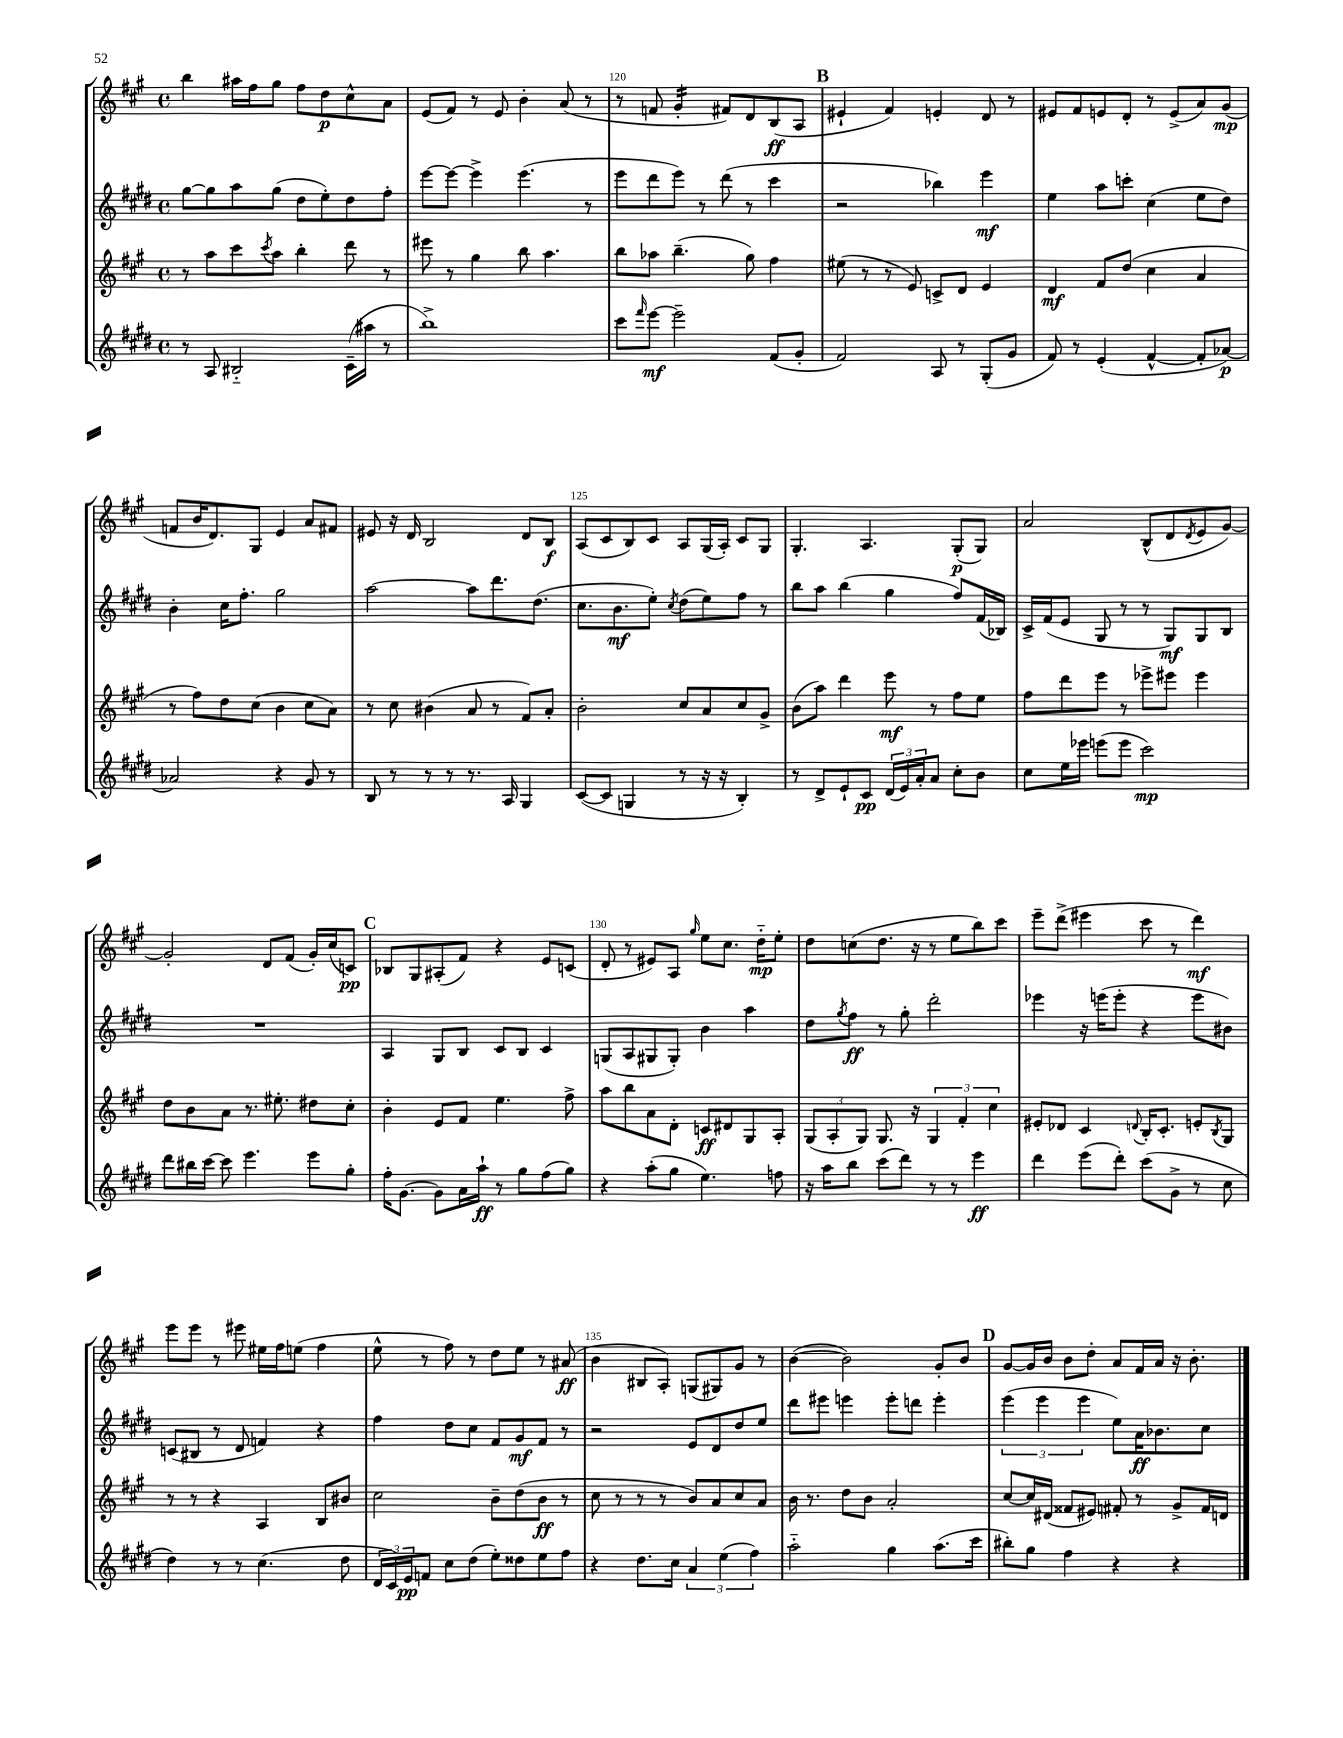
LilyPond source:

<<
\new StaffGroup <<
\new Staff = "s0" {
    \clef treble \key a \major \defaultTimeSignature \time 4/4
    b''4 ais''16 fis''16 gis''8 fis''8 d''8\p cis''8-^ a'8 |
    e'8( fis'8) r8 e'8 b'4-. a'8( r8 |
    r8 f'8 gis'4:16-. fis'8) d'8 b8\ff( a8 |
    \mark \markup { \bold "B" } eis'4-! fis'4) e'4-. d'8 r8 |
    eis'8 fis'8 e'8 d'8-. r8 e'8->( a'8) gis'8\mp( |
    f'8 b'16 d'8.) gis8 e'4 a'8 fis'8 |
    eis'8 r16 d'16 b2 d'8 b8\f |
    a8( cis'8 b8) cis'8 a8 gis16( a16-.) cis'8 gis8 |
    gis4.-. a4. gis8-.\p( gis8) |
    a'2 b8-^( d'8 \acciaccatura { d'8 } e'8 gis'8~) |
    gis'2-. d'8 fis'8( gis'16-.) cis''16( c'8\pp) |
    \mark \markup { \bold "C" } bes8 gis8 ais8-.( fis'8) r4 e'8 c'8( |
    d'8-. r8 eis'8) a8 \grace { gis''16 } e''8 cis''8. d''16-_\mp e''8-. |
    d''8 c''8( d''8. r16 r8 e''8 b''8) cis'''8 |
    e'''8-- d'''8->( eis'''4 cis'''8 r8 d'''4\mf) |
    e'''8 e'''8 r8 eis'''8 eis''16 fis''16 e''8( fis''4 |
    e''8-^ r8 fis''8) r8 d''8 e''8 r8 ais'8\ff( |
    b'4 bis8 a8-.) g8( gis8) gis'8 r8 |
    b'4~( b'2) gis'8-. b'8 |
    \mark \markup { \bold "D" } gis'8~ gis'16 b'16 b'8 d''8-. a'8 fis'16 a'16 r16 b'8.-. \bar "|." |
}
\new Staff = "s1" {
    \clef treble \key e \major \defaultTimeSignature \time 4/4
    gis''8~ gis''8 a''8 gis''8( dis''8 e''8-.) dis''8 fis''8-. |
    e'''8~ e'''8~ e'''4-> e'''4.( r8 |
    e'''8 dis'''8 e'''8) r8 dis'''8( r8 cis'''4 |
    \mark \markup { \bold "B" } r2 bes''4) e'''4\mf |
    e''4 a''8 c'''8-. cis''4( e''8 dis''8) |
    b'4-. cis''16 fis''8.-. gis''2 |
    a''2~ a''8 dis'''8. dis''8.( |
    cis''8. b'8.\mf e''8-.) \acciaccatura { cis''8 } dis''8( e''8) fis''8 r8 |
    b''8 a''8 b''4( gis''4 fis''8) fis'16( bes16) |
    cis'16-> fis'16( e'8 gis8 r8 r8 gis8\mf) gis8 b8 |
    R1 |
    \mark \markup { \bold "C" } a4 gis8 b8 cis'8 b8 cis'4 |
    g8( a8 gis8 gis8-.) b'4 a''4 |
    dis''8 \acciaccatura { gis''8 } fis''8\ff r8 gis''8-. dis'''2-. |
    ees'''4 r16 e'''16( e'''8-. r4 e'''8 bis'8) |
    c'8( bis8 r8 dis'8 f'4) r4 |
    fis''4 dis''8 cis''8 fis'8 gis'8\mf fis'8 r8 |
    r2 e'8 dis'8 dis''8 e''8 |
    dis'''8 eis'''8 e'''4 e'''8-. d'''8 e'''4-. |
    \mark \markup { \bold "D" } \tuplet 3/2 { e'''4( e'''4 e'''4 } e''8) a'16\ff bes'8. cis''8 \bar "|." |
}
\new Staff = "s2" {
    \clef treble \key a \major \defaultTimeSignature \time 4/4
    r8 a''8 cis'''8 \acciaccatura { cis'''8 } a''8 b''4-. d'''8 r8 |
    eis'''8 r8 gis''4 b''8 a''4. |
    b''8 aes''8 b''4.--( gis''8) fis''4 |
    \mark \markup { \bold "B" } eis''8( r8 r8 e'8) c'8-> d'8 e'4 |
    d'4\mf fis'8 d''8( cis''4 a'4 |
    r8 fis''8) d''8 cis''8( b'4 cis''8 a'8) |
    r8 cis''8 bis'4( a'8 r8 fis'8) a'8-. |
    b'2-. cis''8 a'8 cis''8 gis'8-> |
    b'8( a''8) d'''4 e'''8\mf r8 fis''8 e''8 |
    fis''8 d'''8 e'''8 r8 ees'''8-> eis'''8 eis'''4 |
    d''8 b'8 a'8 r8. eis''8.-. dis''8 cis''8-. |
    \mark \markup { \bold "C" } b'4-. e'8 fis'8 e''4. fis''8-> |
    a''8 b''8 a'8 d'8-. c'8\ff dis'8 gis8 a8-. |
    \tuplet 3/2 { gis8( a8-. gis8) } gis8. r16 \tuplet 3/2 { gis4 fis'4-. cis''4 } |
    eis'8-. des'8 cis'4 \appoggiatura { d'8 } b16-. cis'8.-. e'8-. \acciaccatura { b8 } gis8 |
    r8 r8 r4 a4 b8 bis'8 |
    cis''2 b'8-- d''8( b'8\ff r8 |
    cis''8 r8 r8 r8 b'8) a'8 cis''8 a'8 |
    b'16 r8. d''8 b'8 a'2-. |
    \mark \markup { \bold "D" } cis''8~ cis''16 dis'16( fisis'8 eis'8) fis'8-. r8 gis'8-> fis'16 d'16 \bar "|." |
}
\new Staff = "s3" {
    \clef treble \key e \major \defaultTimeSignature \time 4/4
    r8 a8 bis2-_ cis'16--( ais''16 r8 |
    b''1->) |
    cis'''8 \grace { fis'''16 } e'''8~\mf e'''2-- fis'8( gis'8-. |
    \mark \markup { \bold "B" } fis'2) a8 r8 gis8-.( gis'8 |
    fis'8) r8 e'4-.( fis'4~-^ fis'8-. aes'8~\p) |
    aes'2 r4 gis'8 r8 |
    b8 r8 r8 r8 r8. a16 gis4 |
    cis'8~( cis'8 g4 r8 r16 r16 b4-.) |
    r8 dis'8-> e'8-! cis'8\pp \tuplet 3/2 { dis'16( e'16) a'16-. } a'8 cis''8-. b'8 |
    cis''8 e''16 ees'''16 e'''8( e'''8 cis'''2\mp) |
    dis'''8 bis''16 cis'''16~ cis'''8 e'''4. e'''8 gis''8-. |
    \mark \markup { \bold "C" } fis''16-. gis'8.~ gis'8 a'16 a''16-!\ff r8 gis''8 fis''8( gis''8) |
    r4 a''8-.( gis''8 e''4.) f''8 |
    r16 a''16 b''8 cis'''8( dis'''8) r8 r8 e'''4\ff |
    dis'''4 e'''8( dis'''8-.) cis'''8( gis'8-> r8 cis''8 |
    dis''4) r8 r8 cis''4.( dis''8 |
    \tuplet 3/2 { dis'16 cis'16) e'16\pp } f'8 cis''8 dis''8( e''8-.) disis''8 e''8 fis''8 |
    r4 dis''8. cis''16 \tuplet 3/2 { a'4 e''4( fis''4) } |
    a''2-_ gis''4 a''8.( cis'''16 |
    \mark \markup { \bold "D" } bis''8-.) gis''8 fis''4 r4 r4 \bar "|." |
}
>>
>>
\layout { \context { \Score currentBarNumber = #118 \override BarNumber.break-visibility = ##(#f #t #t) barNumberVisibility = #(every-nth-bar-number-visible 5) } }
